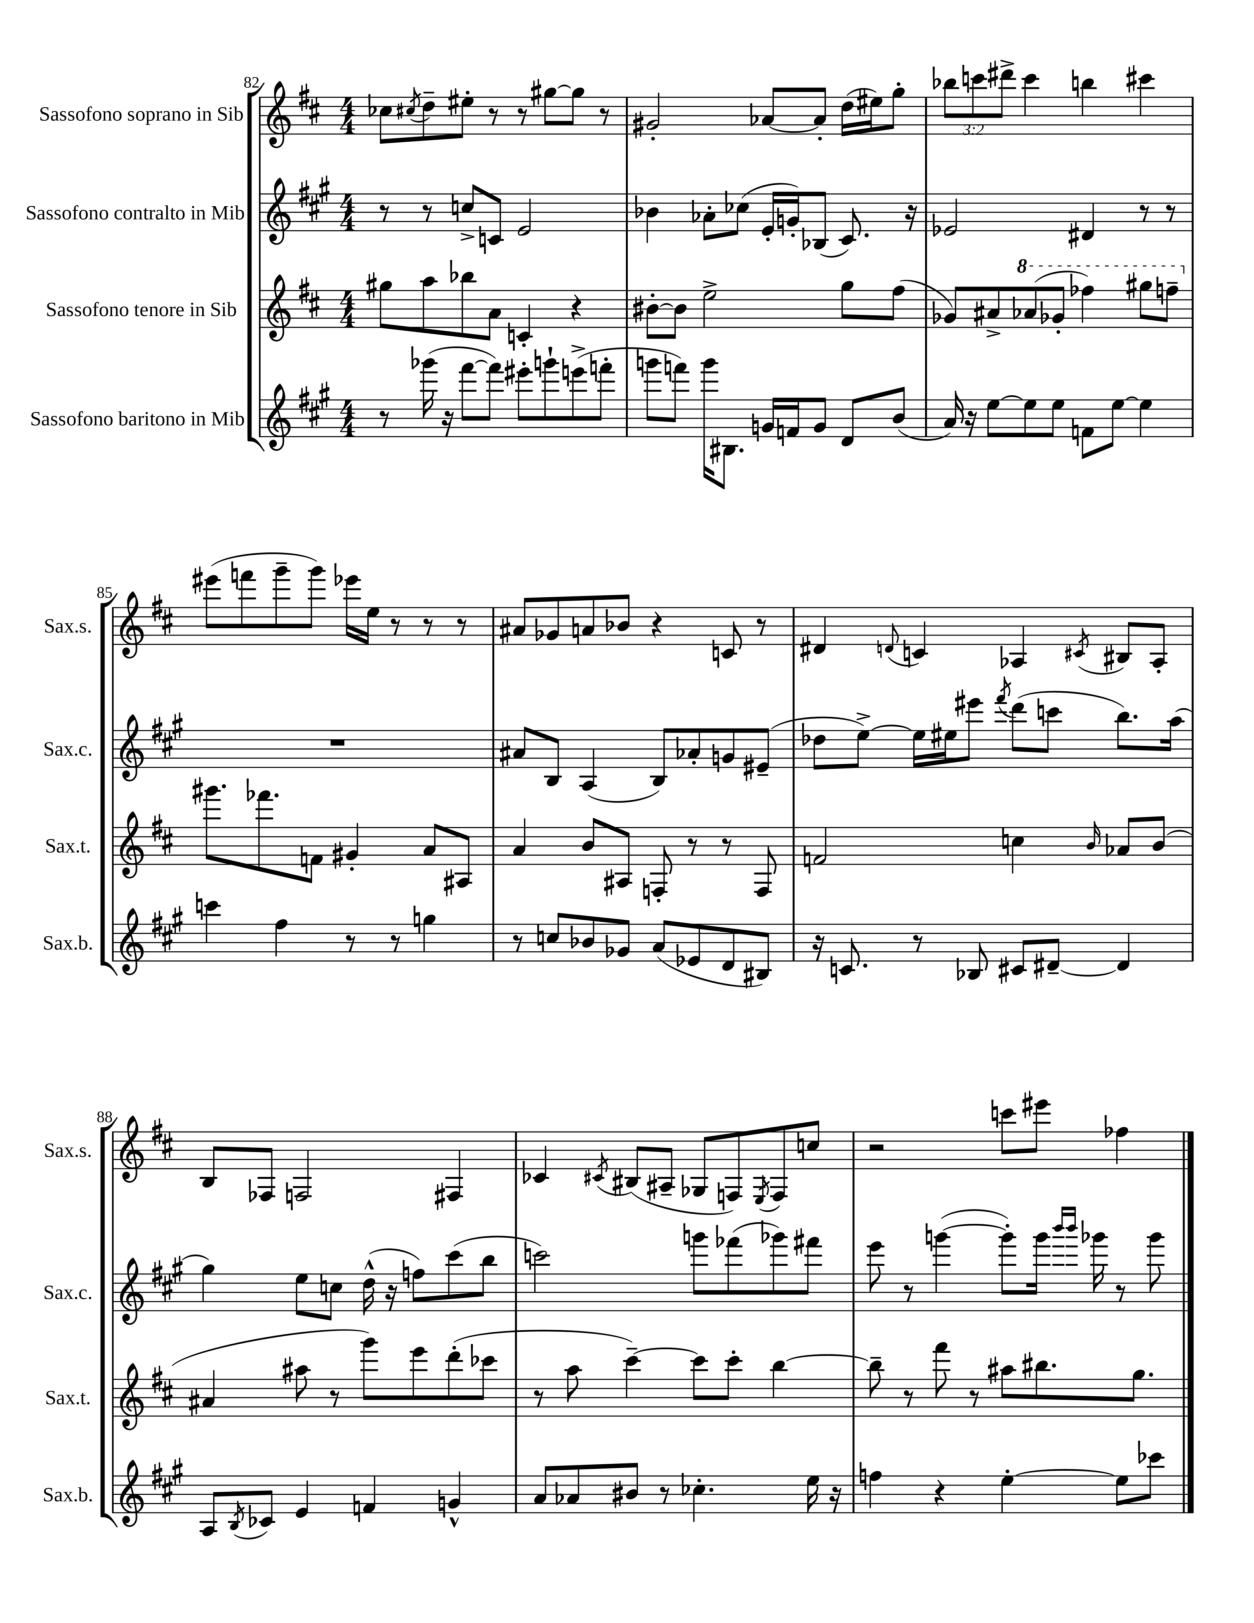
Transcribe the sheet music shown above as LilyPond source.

<<
\new StaffGroup <<
\new Staff = "s0" \with { instrumentName = "Sassofono soprano in Sib" shortInstrumentName = "Sax.s." } {
    \clef treble \key d \major \numericTimeSignature \time 4/4 \override Staff.TupletNumber.text = #tuplet-number::calc-fraction-text
    ces''8 \acciaccatura { cis''8 } d''8-- eis''8-. r8 r8 gis''8~ gis''8 r8 |
    gis'2-. aes'8~ aes'8-. d''16( eis''16) g''8-. |
    \tuplet 3/2 { bes''8 c'''8 dis'''8-> } c'''4 b''4 cis'''4 |
    eis'''8( f'''8 g'''8-- g'''8) ees'''16 e''16 r8 r8 r8 |
    ais'8 ges'8 a'8 bes'8 r4 c'8 r8 |
    dis'4 \appoggiatura { d'8 } c'4 aes4 \acciaccatura { cis'8 } bis8 aes8-. |
    b8 fes8 f2 fis4 |
    ces'4 \acciaccatura { cis'8 } bis8( ais8-- ges8 f8) \acciaccatura { e8 } f8 c''8 |
    r2 c'''8 eis'''8 fes''4 \bar "|." |
}
\new Staff = "s1" \with { instrumentName = "Sassofono contralto in Mib" shortInstrumentName = "Sax.c." } {
    \clef treble \key a \major \numericTimeSignature \time 4/4
    r8 r8 c''8-> c'8 e'2 |
    bes'4 aes'8-. ces''8( e'16-. g'16-.) bes8( cis'8.) r16 |
    ees'2 dis'4 r8 r8 |
    R1 |
    ais'8 b8 a4( b8) aes'8-. g'8 eis'8--( |
    des''8 e''8~->) e''16 eis''16 eis'''8 \acciaccatura { fis'''8 } d'''8( c'''8 b''8.) a''16( |
    gis''4) e''8 c''8 d''16-^( r16 f''8) cis'''8( b''8 |
    c'''2) g'''8 fes'''8( ges'''8) fis'''8 |
    e'''8 r8 g'''4~( g'''8-.) g'''16 \grace { b'''16 b'''16 } ges'''16 r8 ges'''8 \bar "|." |
}
\new Staff = "s2" \with { instrumentName = "Sassofono tenore in Sib" shortInstrumentName = "Sax.t." } {
    \clef treble \key d \major \numericTimeSignature \time 4/4
    gis''8 a''8 bes''8 a'8 c'4-. r4 |
    bis'8~-. bis'8 e''2-> g''8 fis''8( |
    ges'8) ais'8-> \ottava #1 aes''8( ges''8-. fes'''4) gis'''8 f'''8-- \ottava #0 |
    gis'''8. fes'''8. f'8 gis'4-. a'8 ais8 |
    a'4 b'8 ais8 f8-. r8 r8 f8 |
    f'2 c''4 \grace { b'16 } aes'8 b'8( |
    ais'4 ais''8 r8 g'''8) e'''8 d'''8-.( ces'''8 |
    r8 a''8 cis'''4~--) cis'''8 cis'''8-. b''4~ |
    b''8-- r8 fis'''8 r8 ais''8 bis''8. g''8. \bar "|." |
}
\new Staff = "s3" \with { instrumentName = "Sassofono baritono in Mib" shortInstrumentName = "Sax.b." } {
    \clef treble \key a \major \numericTimeSignature \time 4/4
    r8 ges'''16( r16 fis'''8~ fis'''8) eis'''8-. g'''8-! e'''8->( f'''8-. |
    g'''8 f'''8) g'''16 bis8. g'16 f'16 g'8 d'8 b'8( |
    a'16) r16 e''8~ e''8 e''8 f'8 e''8~ e''4 |
    c'''4 fis''4 r8 r8 g''4 |
    r8 c''8 bes'8 ges'8 a'8( ees'8 d'8 bis8) |
    r16 c'8. r8 bes8 cis'8 dis'8~-- dis'4 |
    a8 \acciaccatura { b8 } ces'8 e'4 f'4 g'4-^ |
    a'8 aes'8 bis'8 r8 ces''4.-. e''16 r16 |
    f''4 r4 e''4~-. e''8 ces'''8 \bar "|." |
}
>>
>>
\layout { \context { \Score currentBarNumber = #82 } }
